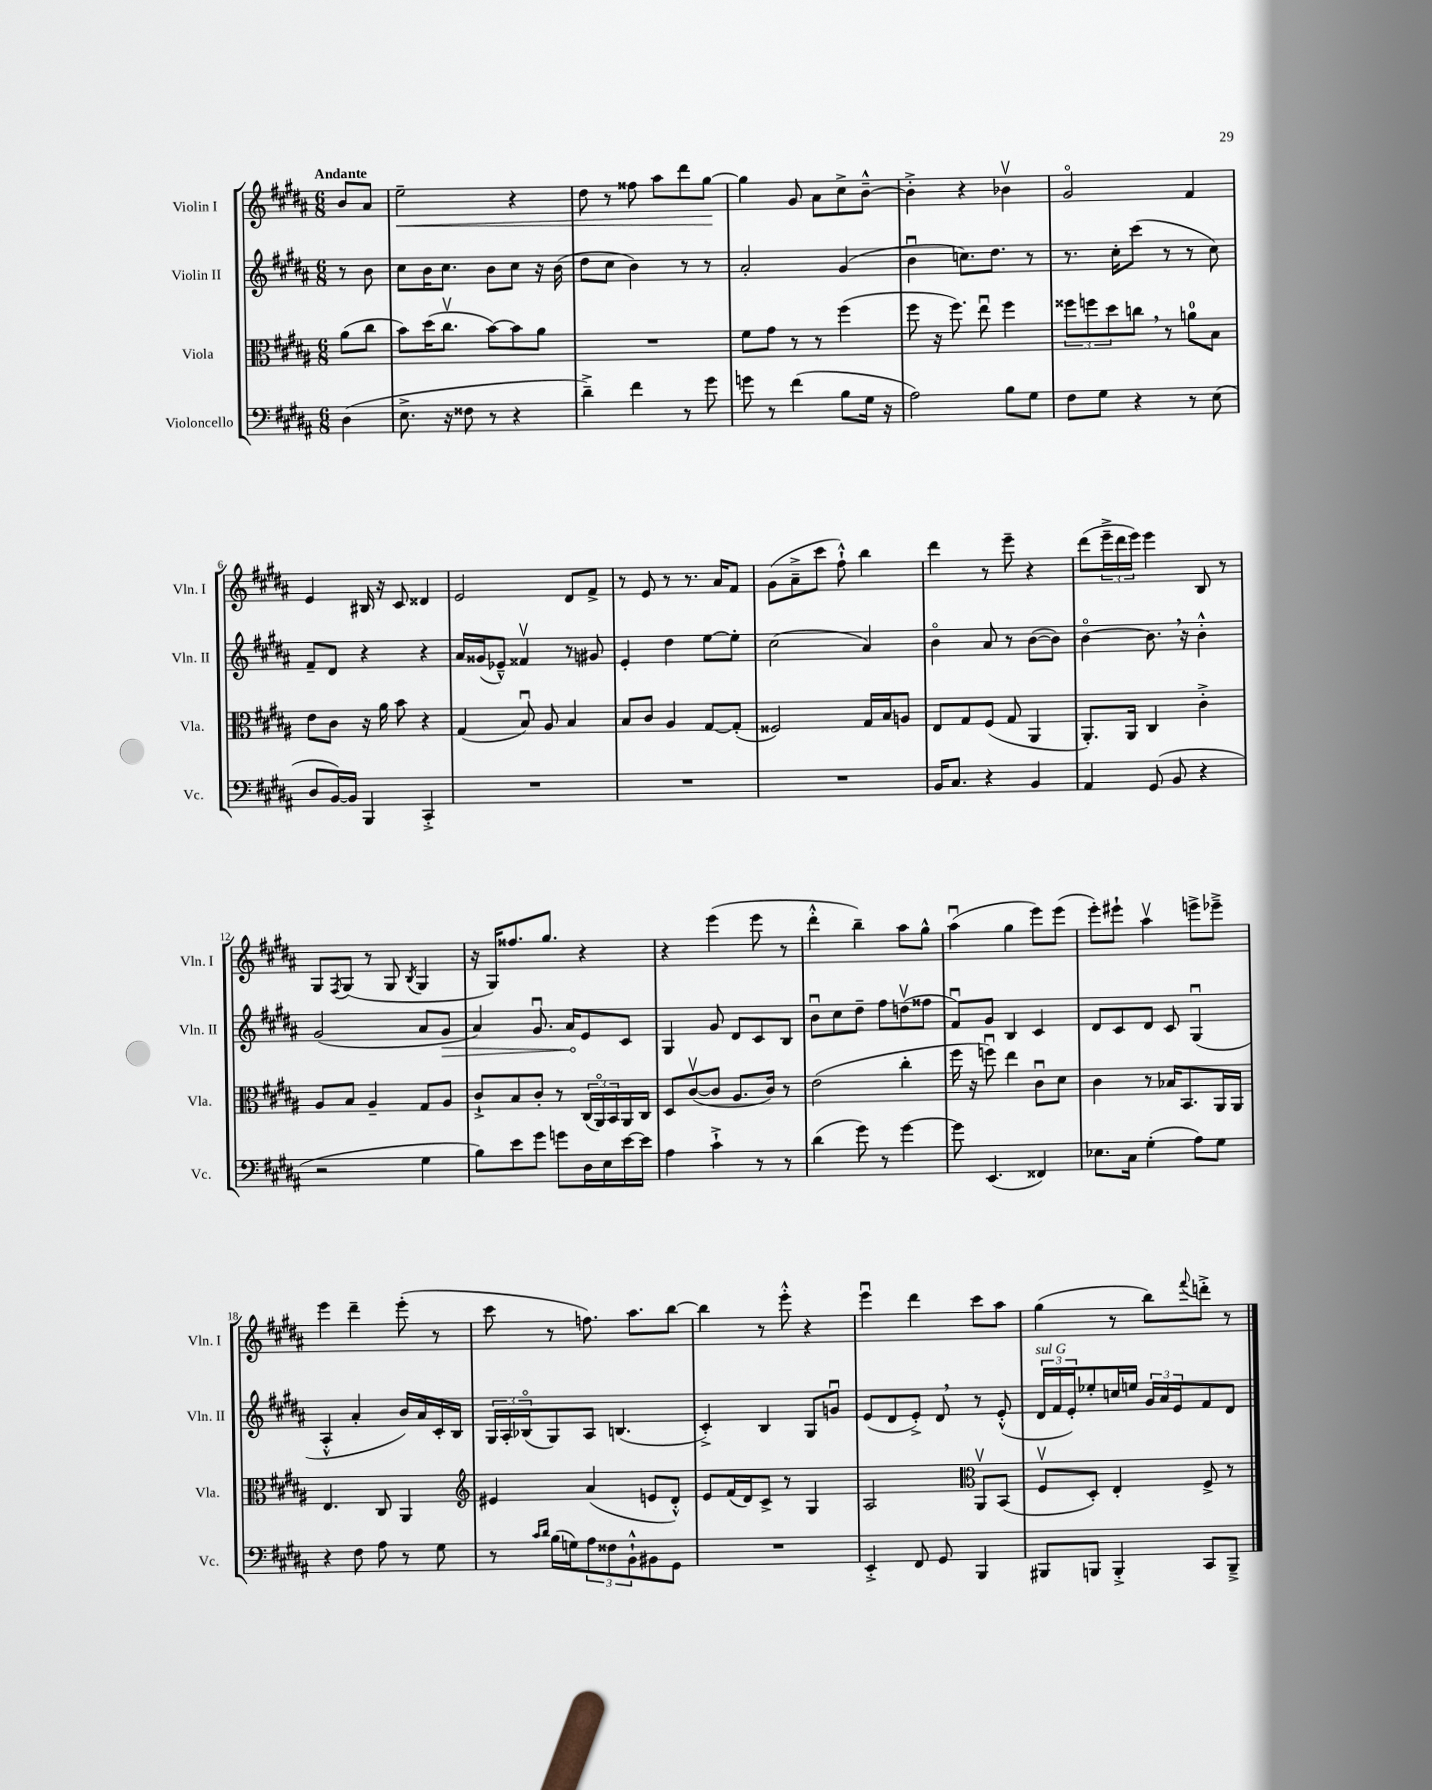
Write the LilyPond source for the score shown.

<<
\new StaffGroup <<
\new Staff = "s0" \with { instrumentName = "Violin I" shortInstrumentName = "Vln. I" } {
    \clef treble \key b \major \numericTimeSignature \time 6/8 \partial 4 \tempo "Andante"
    b'8 ais'8 |
    e''2--\< r4 |
    dis''8 r8 fisis''8 ais''8 dis'''8 gis''8~\! |
    gis''4 gis'8 ais'8 cis''8-> b'8~---^ |
    b'4-.-> r4 bes'4\upbow |
    gis'2\flageolet fis'4 |
    e'4 bis16 r16 cis'8 disis'4 |
    e'2 dis'8 fis'8-> |
    r8 e'8 r8 r8. ais'16 fis'8 |
    gis'8( ais'8---> cis'''8 fis''8-!-^) b''4 |
    dis'''4 r8 e'''8-- r4 |
    dis'''8( \tuplet 3/2 { e'''16---> dis'''16 e'''16) } e'''4 b8 r8 |
    gis8 \acciaccatura { fis8 } gis8( r8 gis8 \acciaccatura { b8 } gis4 |
    r16 gis16) fisis''8. gis''8. r4 |
    r4 e'''4( e'''8 r8 |
    dis'''4-.-^ b''4--) ais''8 gis''8-^ |
    ais''4\downbow( gis''4 e'''8) e'''8( |
    e'''8-.) eis'''8-! ais''4\upbow e'''8-> ees'''8---> |
    e'''4 dis'''4-- e'''8-.( r8 |
    cis'''8 r8 f''8.) ais''8. b''8~ |
    b''4 r8 e'''8-.-^ r4 |
    e'''4\downbow dis'''4 cis'''8 ais''8 |
    gis''4( r8 b''8) \appoggiatura { fis'''8 } d'''8-.-> r8 \bar "|." |
}
\new Staff = "s1" \with { instrumentName = "Violin II" shortInstrumentName = "Vln. II" } {
    \clef treble \key b \major \numericTimeSignature \time 6/8 \partial 4
    r8 b'8 |
    cis''8 b'16 cis''8. b'8 cis''8 r16 b'16( |
    dis''8 cis''8 b'4) r8 r8 |
    ais'2-. gis'4( |
    b'4\downbow c''8.) dis''8. r8 |
    r8. cis''16-. cis'''8( r8 r8 cis''8) |
    fis'8-- dis'8 r4 r4 |
    ais'16 gisis'16( ees'8---^) fisis'4\upbow r8 gis'8 |
    e'4-. dis''4 e''8~ e''8-. |
    cis''2( ais'4) |
    b'4\flageolet ais'8 r8 b'8~( b'8) |
    b'4~\flageolet b'8. \breathe r16 b'4-.-^ |
    gis'2( ais'8 \once \override Hairpin.circled-tip = ##t gis'8\> |
    ais'4) gis'8.\downbow ais'16\! e'8 cis'8 |
    gis4 gis'8 dis'8 cis'8 b8 |
    b'8\downbow cis''8 dis''8-- fis''8 d''8\upbow( fisis''8 |
    fis'8\downbow) gis'8 b4 cis'4 |
    dis'8 cis'8 dis'8 cis'8 gis4\downbow( |
    ais4-.-^ ais'4-. b'16) ais'16 cis'16-. b16 |
    \tuplet 3/2 { gis16 ais16-. bes16\flageolet( } gis8) ais8 b4.( |
    cis'4-.->) b4 gis8 g'8\downbow |
    e'8( dis'8 e'8-.->) dis'8 \breathe r8 e'8-.-^( |
    \tuplet 3/2 { dis'16^\markup { \italic "sul G" } fis'16 e'16-.) } ees''8-. c''16 e''16 \tuplet 3/2 { gis'16 ais'16 e'16 } fis'8 dis'8 \bar "|." |
}
\new Staff = "s2" \with { instrumentName = "Viola" shortInstrumentName = "Vla." } {
    \clef alto \key b \major \numericTimeSignature \time 6/8 \partial 4
    ais'8( cis''8 |
    b'8) dis''16( cis''8.\upbow b'8~) b'8 ais'8 |
    R2. |
    fis'8 gis'8 r8 r8 fis''4( |
    fis''8 r16 fis''8.) e''8\downbow fis''4 |
    \tuplet 3/2 { fisis''8 f''8 dis''8 } c''8 \breathe r8 a'8-0 b8 |
    e'8 cis'8 r16 ais'16 b'8 r4 |
    gis4( b8\downbow) ais8 b4 |
    b8 cis'8 ais4 gis8~ gis8-.( |
    fisis2) gis16 b16 a8 |
    e8 gis8 fis8( gis8 ais,4 |
    ais,8.-.) ais,16 cis4 cis'4-.-> |
    ais8 b8 ais4-- gis8 ais8 |
    cis'8-!-> b8 cis'8-. r8 \tuplet 3/2 { cis16( ais,16\flageolet) b,16 } ais,16 cis16 |
    dis8 cis'8~\upbow( cis'8 ais8. cis'16) r8 |
    e'2( cis''4-. |
    fis''16 r16 f''8\downbow) e''4 cis'8\downbow dis'8 |
    cis'4 r8 bes16 b,8. ais,16 ais,16 |
    e4. cis8 ais,4 |
    \clef treble eis'4 ais'4( e'8 dis'8-.-^) |
    e'8 fis'16( dis'16) cis'8-> r8 gis4 |
    ais2 \clef alto ais,8\upbow b,8( |
    fis8\upbow dis8-.) e4-. fis8-> r8 \bar "|." |
}
\new Staff = "s3" \with { instrumentName = "Violoncello" shortInstrumentName = "Vc." } {
    \clef bass \key b \major \numericTimeSignature \time 6/8 \partial 4
    dis4( |
    e8.-> r16 fisis8 r8 r4 |
    dis'4--->) fis'4 r8 gis'8 |
    g'8 r8 fis'4( b8 gis16 r16 |
    ais2) b8 gis8 |
    fis8 gis8 r4 r8 e8( |
    dis8 b,16~) b,16 b,,4 cis,4-.-> |
    R2. |
    R2. |
    R2. |
    b,16 cis8. r4 b,4 |
    ais,4 gis,8( b,8 r4 |
    r2 gis4 |
    b8) e'8 gis'8 g'8 dis16 e16 e'16~ e'16 |
    ais4 cis'4-!-> r8 r8 |
    dis'4( gis'8) r8 gis'4~ |
    gis'8 e,4.( fisis,4) |
    ees8. cis16 gis4-.( ais8) gis8 |
    r4 fis8 ais8 r8 gis8 |
    r8 \grace { cis'16 dis'16 } b16( g16) \tuplet 3/2 { ais8 fisis8 b,8-!-^ } bis,8 gis,8 |
    R2. |
    e,4-.-> fis,8 gis,8 b,,4 |
    bis,,8 b,,8 b,,4-.-> cis,8 b,,8---> \bar "|." |
}
>>
>>
